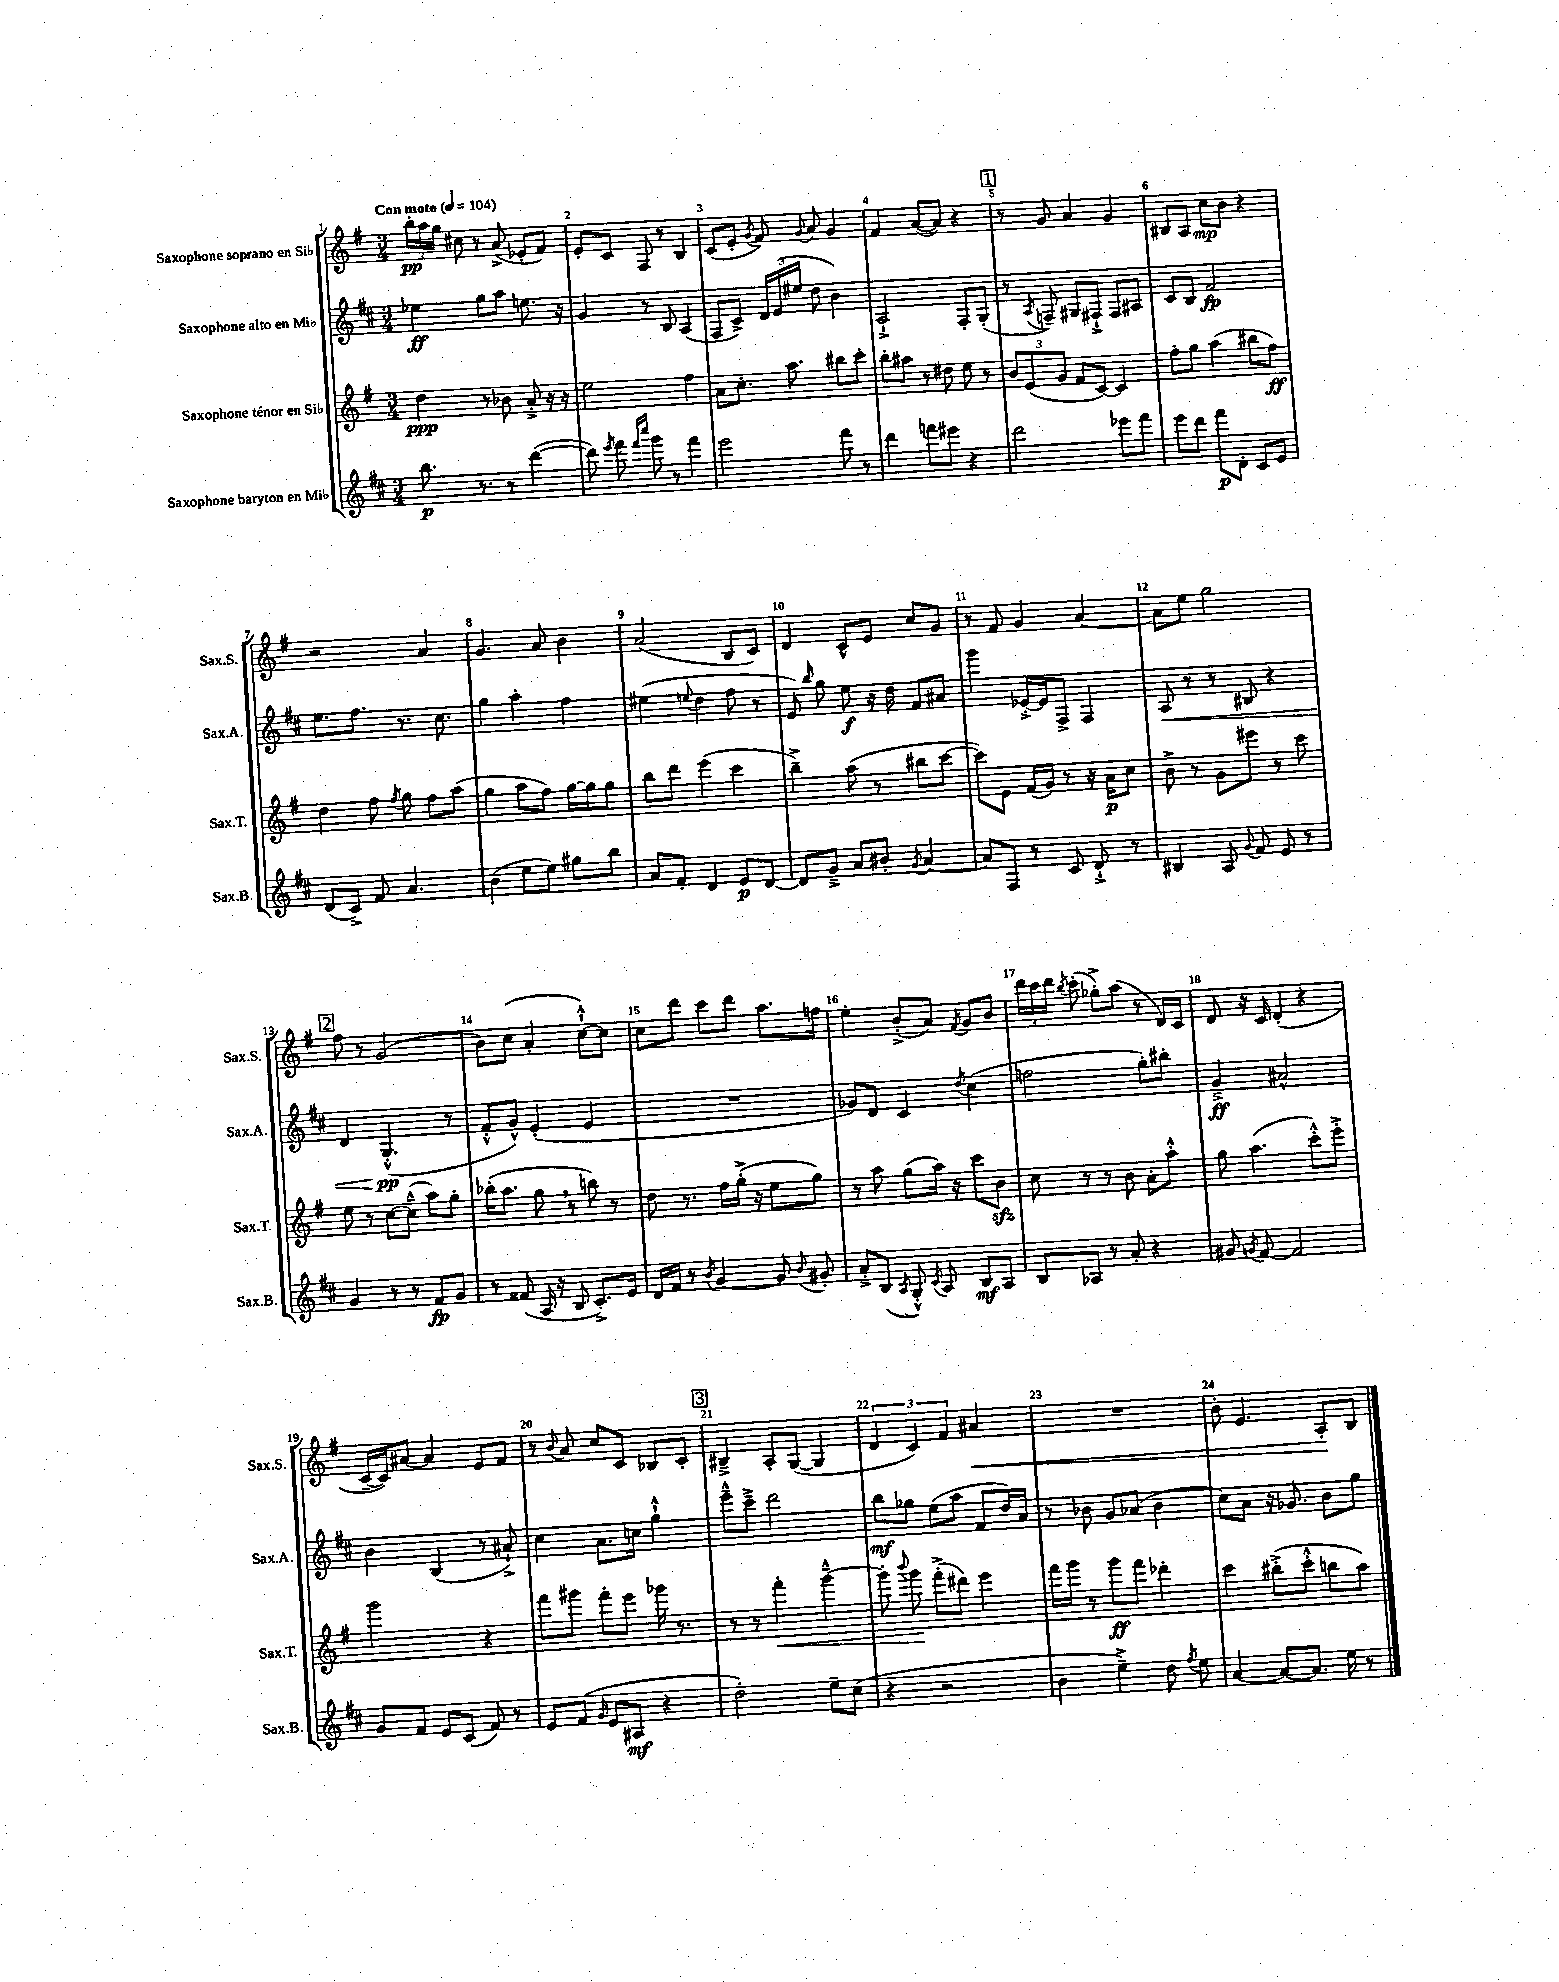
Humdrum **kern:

**kern	**dynam	**kern	**dynam	**kern	**dynam	**kern	**dynam
*part4	*part4	*part3	*part3	*part2	*part2	*part1	*part1
*staff4	*staff4	*staff3	*staff3	*staff2	*staff2	*staff1	*staff1
*I"Saxophone baryton en Mi♭	*	*I"Saxophone ténor en Si♭	*	*I"Saxophone alto en Mi♭	*	*I"Saxophone soprano en Si♭	*
*I'Sax.B.	*	*I'Sax.T.	*	*I'Sax.A.	*	*I'Sax.S.	*
*clefG2	*	*clefG2	*	*clefG2	*	*clefG2	*
*k[f#c#]	*	*k[f#]	*	*k[f#c#]	*	*k[f#]	*
*M3/4	*	*M3/4	*	*M3/4	*	*M3/4	*
*MM104	*	*MM104	*	*MM104	*	*MM104	*
=1	=1	=1	=1	=1	=1	=1	=1
!	!	!	!	!	!	!LO:TX:a:B:t=Con moto	!
8.bb\	p	4dd\	ppp	4ee-X\	ff	24bb'\LL	pp
.	.	.	.	.	.	24aa\	.
.	.	.	.	.	.	24gg\JJ	.
.	.	.	.	.	.	8cc#X\	.
8.r	.	.	.	.	.	.	.
.	.	8r	.	8gg\L	.	8r	.
8r	.	8b-X\	.	8aa\J	.	(8a^/	.
([4ddd\	.	8a'^/	.	8.een\	.	8e-X'/L	.
.	.	16r	.	.	.	8f#/J)	.
.	.	16r	.	16r	.	.	.
=2	=2	=2	=2	=2	=2	=2	=2
8ddd\])	.	2ee\	.	4g/	.	8e'/L	.
8qeee/	.	.	.	.	.	.	.
8fff#\	.	.	.	.	.	8c/J	.
16qqfff#/LL	.	.	.	.	.	.	.
16qqcccc#/JJ	.	.	.	.	.	.	.
8ggg\	.	.	.	8r	.	8F#/	.
8r	.	.	.	8B/	.	8r	.
4fff#\	.	4ff#\	.	(4A/	.	4B/	.
=3	=3	=3	=3	=3	=3	=3	=3
2eee\	.	8a\L	.	8F#/L	.	(8c/L	.
.	.	8.cc'\J	.	8c#^/J)	.	8e'/J	.
.	.	.	.	.	.	8qg/	.
.	.	.	.	24d/LL	.	8f#/)	.
.	.	.	.	(24e/	.	.	.
.	.	8.aa\	.	.	.	.	.
.	.	.	.	24ee#X/JJ	.	.	.
.	.	.	.	.	.	8qqg/	.
.	.	.	.	8dd\	.	8a/	.
8fff#\	.	8bb#X\L	.	4b\)	.	4g/	.
8r	.	8ccc'\J	.	.	.	.	.
=4	=4	=4	=4	=4	=4	=4	=4
4ddd\	.	8bb'\L	.	2A`^/	.	4f#/	.
.	.	8aa#X\J	.	.	.	.	.
8fffn\L	.	8r	.	.	.	([8a/L	.
8eee#X\J	.	8dd#X\	.	.	.	8a/J])	.
4r	.	8ee\	.	8F#'/L	.	4r	.
.	.	8r	.	(8G'/J	.	.	.
!!LO:REH:place=s1:t=1
=5	=5	=5	=5	=5	=5	=5	=5
2ddd\	.	12b/L	.	8r	.	8r	.
.	.	(12e/	.	.	.	.	.
.	.	.	.	8qA/	.	.	.
.	.	.	.	8Fn~/)	.	8g/	.
.	.	12g/J	.	.	.	.	.
.	.	8f#/L	.	8G#X/L	.	4a/	.
.	.	[8c/J)	.	8F#X`^/J	.	.	.
8eee-X\L	.	4c/]	.	8F#/L	.	4g/	.
8fff#\J	.	.	.	8A#X/J	.	.	.
=6	=6	=6	=6	=6	=6	=6	=6
8eee\L	.	8ff#'\L	.	8c#/L	.	8B#X/L	.
8ddd\J	.	8gg\J	.	8B/J	.	8A/J	.
8fff#\L	p	(4aa\	.	2f#/	fp	8cc\L	mp
8d'\J	.	.	.	.	.	8b\J	.
8c#/L	.	8bb#X\L	.	.	.	4r	.
8e/J	.	8ff#\J)	ff	.	.	.	.
!!LO:LB:g=z
=7	=7	=7	=7	=7	=7	=7	=7
(8d/L	.	4dd\	.	8.ee\L	.	2r	.
8c#^/J)	.	.	.	.	.	.	.
.	.	.	.	8.ff#\J	.	.	.
8f#/	.	8ff#\	.	.	.	.	.
.	.	8qff#/	.	.	.	.	.
4.a/	.	8gg\	.	8.r	.	.	.
.	.	8ff#\L	.	.	.	4a/	.
.	.	.	.	8.cc#\	.	.	.
.	.	(8aa\J	.	.	.	.	.
=8	=8	=8	=8	=8	=8	=8	=8
(4b\	.	4gg\	.	4gg\	.	4.g/	.
8ee\L	.	8aa\L	.	4aa'\	.	.	.
8ee\J)	.	8ff#\J)	.	.	.	8a/	.
8gg#X\L	.	[16gg\LL	.	4ff#\	.	4b\	.
.	.	16gg\J]	.	.	.	.	.
8bb\J	.	8gg\J	.	.	.	.	.
=9	=9	=9	=9	=9	=9	=9	=9
8a/L	.	8bb\L	.	(4ee#X\	.	(2a/	.
8f#'/J	.	8ddd\J	.	.	.	.	.
.	.	.	.	8qqeen/	.	.	.
4d/	.	(4eee\	.	4dd\	.	.	.
8e/L	p	4ccc\	.	8ff#\	.	8B/L	.
[8d/J	.	.	.	8r	.	8c/J)	.
=10	=10	=10	=10	=10	=10	=10	=10
8d/L]	.	4bb~^\)	.	8e/)	.	4d/	.
.	.	.	.	16qqbb/	.	.	.
8g~^/J	.	.	.	8gg\	.	.	.
8a/L	.	(8aa\	.	8ee\	f	8c^^/L	.
8b#X'/J	.	8r	.	16r	.	8e/J	.
.	.	.	.	16dd\	.	.	.
8qg/	.	.	.	.	.	.	.
[4a/	.	8bb#X\L	.	8f#/L	.	8cc/L	.
.	.	[8ccc\J	.	8a#X/J	.	8g/J	.
=11	=11	=11	=11	=11	=11	=11	=11
8a/L]	.	8ccc\L])	.	4ggg\	.	8r	.
8F#/J	.	8e\J	.	.	.	8f#/	.
8r	.	(16f#/LL	.	[16e-X'^/LL	.	4g/	.
.	.	16g/JJ)	.	16e-/J]	.	.	.
8c#/	.	8r	.	8F#^/J	.	.	.
8d`^/	.	16r	.	4F#/	.	[4a/	.
.	.	16a\KL	p	.	.	.	.
8r	.	8cc\J	.	.	.	.	.
=12	=12	=12	=12	=12	=12	=12	=12
!	!	!	!	!	!LO:HP:b	!	!
4B#X/	.	8b^\	.	8A/	<	8a\L]	.
.	.	8r	.	8r	.	8ee\J	.
8A/	.	8g\L	.	8r	.	2gg\	.
8qqg/	.	.	.	.	.	.	.
8f#/	.	8eee#X\J	.	8B#X/	.	.	.
8e/	.	8r	.	4r	.	.	.
8r	.	8ccc\	.	.	.	.	.
!!LO:LB:g=z
!!LO:REH:place=s1:t=2
=13	=13	=13	=13	=13	=13	=13	=13
4g/	.	8ee\	.	4d/	.	8ff#\	.
.	.	8r	.	.	.	8r	.
8r	.	[8cc\L	.	(4.G'^^/	pp	(2g/	.
8r	.	(8cc~^^\J]	.	.	.	.	.
8f#/L	fp	8aa\L)	.	.	.	.	.
8g/J	.	8gg'\J	.	8r	[	.	.
=14	=14	=14	=14	=14	=14	=14	=14
8r	.	(16bb-X'\KL	.	8f#'^^/L	.	8b\L)	.
.	.	8.aa\J	.	.	.	.	.
(8f##X/	.	.	.	8g^^/J)	.	(8cc\J	.
16A/	.	8gg,\	.	(4e'/	.	4a'/	.
16r	.	.	.	.	.	.	.
8B/	.	8r	.	.	.	.	.
8.c#'^/L)	.	8bbn\)	.	4e/	.	[8cc`^^\L)	.
.	.	8r	.	.	.	8cc\J]	.
16e/Jk	.	.	.	.	.	.	.
=15	=15	=15	=15	=15	=15	=15	=15
16d/LL	.	8dd\	.	2.r	.	8cc\L	.
16f#/JJ	.	.	.	.	.	.	.
8r	.	8.r	.	.	.	8ddd\J	.
8qb/	.	.	.	.	.	.	.
[4g/	.	.	.	.	.	8ccc\L	.
.	.	16ff#\LL	.	.	.	.	.
.	.	(16gg'^\JJ	.	.	.	8ddd\J	.
.	.	16r	.	.	.	.	.
8g/]	.	8ee\L	.	.	.	8.aa\L	.
8qqb/	.	.	.	.	.	.	.
8g#X'/	.	8gg\J)	.	.	.	.	.
.	.	.	.	.	.	16ffn\Jk	.
=16	=16	=16	=16	=16	=16	=16	=16
8a'^/L	.	8r	.	8g-X/L)	.	4ee'\	.
(8B/J	.	8aa\	.	8d/J	.	.	.
8qA/	.	.	.	.	.	.	.
8G'^^/)	.	(8gg\L	.	4c#/	.	(8b'^/L	.
8qc#/	.	.	.	.	.	.	.
8A/	.	16aa\Jk)	.	.	.	8a/J)	.
.	.	16r	.	.	.	.	.
.	.	.	.	8qdd/	.	8qf#/	.
8B/L	mf	8ccc\L	.	(4cc#\	.	8g/L	.
8A/J	.	8bzz\J	.	.	.	8b/J	.
=17	=17	=17	=17	=17	=17	=17	=17
8B/L	.	8cc\	.	2ffn\	.	24ddd\LL	.
.	.	.	.	.	.	24ccc\	.
.	.	.	.	.	.	24ddd\JJ	.
.	.	.	.	.	.	8qbb/	.
8A-X/J	.	8r	.	.	.	(8ccc'\	.
8r	.	8r	.	.	.	8gg-X'^\L)	.
8a'/	.	8b\	.	.	.	(8aa\J	.
4r	.	8a'\L	.	8gg'\L)	.	8r	.
.	.	8aa'^^\J	.	8bb#X'\J	.	16d/LL)	.
.	.	.	.	.	.	16c/JJ	.
=18	=18	=18	=18	=18	=18	=18	=18
8g#X/	.	8gg\	.	4g~^/	ff	8d/	.
8qgn/	.	.	.	.	.	.	.
[8f#/	.	(4.aa\	.	.	.	16r	.
.	.	.	.	.	.	16c/	.
2f#/]	.	.	.	2a#X^^/	.	(4d'/	.
.	.	8ccc'^^\L)	.	.	.	4r	.
.	.	8eee'^\J	.	.	.	.	.
!!LO:LB:g=z
=19	=19	=19	=19	=19	=19	=19	=19
8g/L	.	2ggg\	.	4b\	.	[16c~/LL	.
.	.	.	.	.	.	16c/J])	.
8f#/J	.	.	.	.	.	[8a#X/J	.
8e/L	.	.	.	(4B/	.	4a#/]	.
(8c#/J	.	.	.	.	.	.	.
8f#/)	.	4r	.	8r	.	8e/L	.
8r	.	.	.	8a#X`^/)	.	8f#/J	.
=20	=20	=20	=20	=20	=20	=20	=20
8e/L	.	8fff#\L	.	4cc#\	.	8r	.
.	.	.	.	.	.	8qqb/	.
(8f#/J	.	8ggg#X\J	.	.	.	8a/	.
16qqg/	.	.	.	.	.	.	.
8e/L	.	8fff#'\L	.	8.a\L	.	8cc/L	.
8A#X/J	mf	8eee\J	.	.	.	8c/J	.
.	.	.	.	16ccn\Jk	.	.	.
4r	.	16ggg-X\	.	4gg`^^\	.	8B-X/L	.
.	.	8.r	.	.	.	.	.
.	.	.	.	.	.	8c'/J	.
!!LO:REH:place=s1:t=3
=21	=21	=21	=21	=21	=21	=21	=21
2dd'\)	.	8r	.	8eee~^^\L	.	4B#X~^/	.
.	.	8r	.	8ccc#~^\J	.	.	.
!	!	!	!LO:HP:b	!	!	!	!
.	.	4fff#'\	<	2ddd\	.	8A'/L	.
.	.	.	.	.	.	([8G/J	.
8ee~\L	.	[4ggg~^^\	.	.	.	4G/]	.
(8cc#\J	.	.	.	.	.	.	.
=22	=22	=22	=22	=22	=22	=22	=22
4r	.	8ggg'\]	.	8bb\L	mf	6d/	.
.	.	8qqbbb/	.	.	.	.	.
.	.	8ggg\	.	8gg-X\J	.	.	.
.	.	.	.	.	.	6c/)	.
2r	.	(8fff#'^\L	[	(8ee\L	.	.	.
.	.	.	.	.	.	6f#/	.
.	.	8ddd#X\J)	.	8aa\J	.	.	.
!	!	!	!	!	!	!	!LO:HP:b
.	.	4eee\	.	8f#/L	.	4a#X/	<
.	.	.	.	16dd/L)	.	.	.
.	.	.	.	16a/JJ	.	.	.
=23	=23	=23	=23	=23	=23	=23	=23
4b\	.	16fff#\LL	.	8r	.	2.r	.
.	.	16ggg\JJ	.	.	.	.	.
.	.	8r	.	8b-X\	.	.	.
4ee~^\)	.	8ggg\L	ff	8g/L	.	.	.
.	.	8fff#\J	.	(8a-X/J	.	.	.
8dd\	.	4ddd-X'\	.	4b-\	.	.	.
8qff#/	.	.	.	.	.	.	.
8ee\	.	.	.	.	.	.	.
=24	=24	=24	=24	=24	=24	=24	=24
[4a/	.	4ccc\	.	8cc#\L)	.	8b'\	.
.	.	.	.	8a\J	.	4.e/	.
8a/L_	.	(8bb#X'^\L	.	16r	.	.	.
.	.	.	.	8.g-X/	.	.	.
8.a/J]	.	8ccc'^^\J	.	.	.	.	.
.	.	8bbn\L	.	8b\L	.	8A'/L	.
16ee\	.	.	.	.	.	.	.
8r	.	8aa\J)	.	8gg\J	.	8B/J	[
==	==	==	==	==	==	==	==
*-	*-	*-	*-	*-	*-	*-	*-
